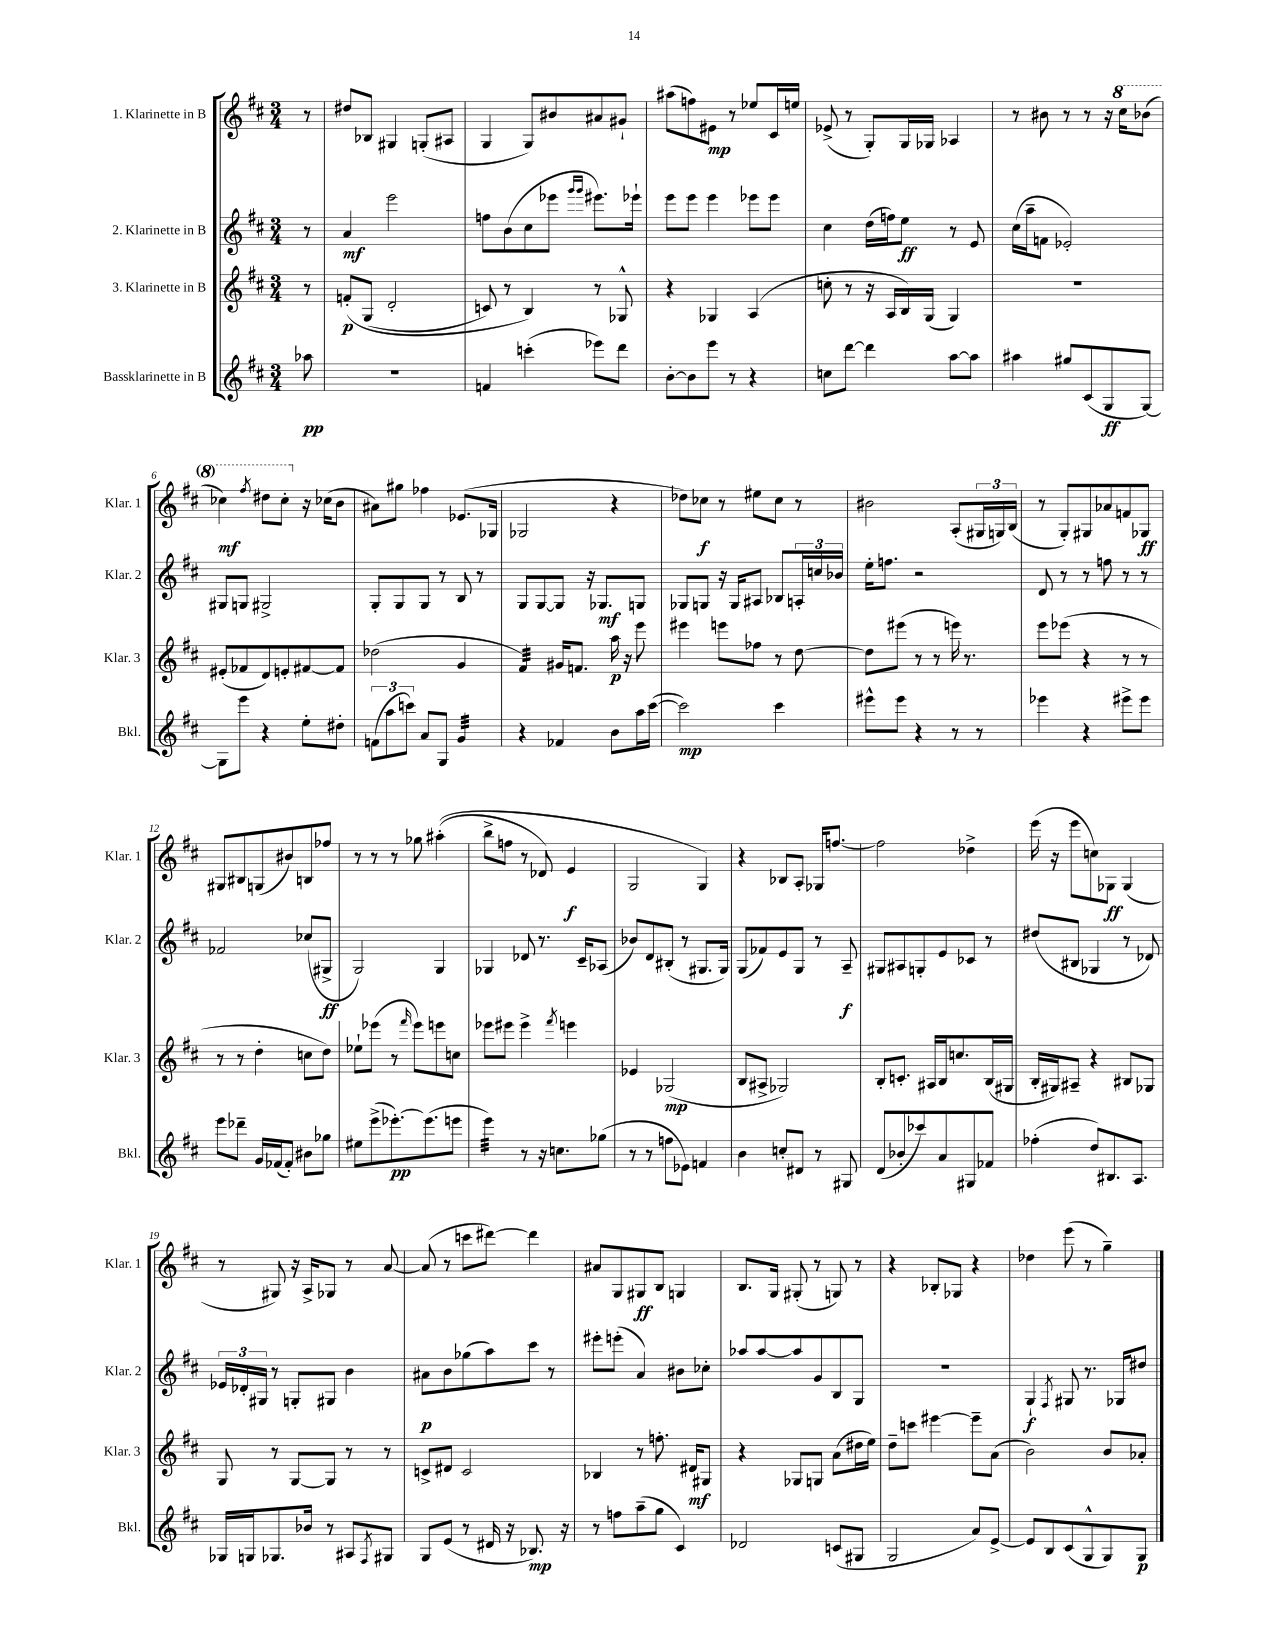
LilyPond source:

<<
\new StaffGroup <<
\new Staff = "s0" \with { instrumentName = "1. Klarinette in B" shortInstrumentName = "Klar. 1" } {
    \clef treble \key d \major \numericTimeSignature \time 3/4 \partial 8
    r8 |
    dis''8 bes8 gis4 g8-.( ais8 |
    g4 g8) bis'8 ais'8 gis'8-! |
    ais''8( f''8) eis'8\mp r8 ees''8 cis'16 e''16 |
    ees'8->( r8 g8-.) g16 ges16 aes4 |
    r8 bis'8 r8 r8 r16 \ottava #1 cis'''16 bes''8( |
    ces'''4\mf) \acciaccatura { fis'''8 } dis'''8 ces'''8-. \ottava #0 r16 ces''16( b'8 |
    ais'8) gis''8 fes''4 ees'8.( ges16 |
    ges2 r4 |
    des''8) ces''8\f r8 eis''8 ces''8 r8 |
    bis'2 a8-.( \tuplet 3/2 { gis16 g16) b16( } |
    r8 g8-.) gis8 aes'8 f'8 ges8\ff |
    gis8 bis8 g8( bis'8) b8 fes''8 |
    r8 r8 r8 ges''8 ais''4-.(\( |
    b''8-> f''8 r8 des'8) e'4\f |
    g2 g4\) |
    r4 bes8 a8-. ges16 f''8.~ |
    f''2 des''4-> |
    e'''16( r16 e'''8 c''8) ges8\ff ges4( |
    r8 gis8) r16 a16-> ges8 r8 a'8~ |
    a'8( r8 c'''8 dis'''8~) dis'''4 |
    ais'8 g8 gis8\ff b8 g4 |
    b8. g16 gis8-.( r8 g8) r8 |
    r4 bes8-. ges8 r4 |
    des''4 e'''8( r8 g''4--) \bar "|." |
}
\new Staff = "s1" \with { instrumentName = "2. Klarinette in B" shortInstrumentName = "Klar. 2" } {
    \clef treble \key d \major \numericTimeSignature \time 3/4 \partial 8
    r8 |
    a'4\mf e'''2 |
    f''8 b'8( cis''8 ees'''8 \grace { g'''16 g'''16 } eis'''8.) ees'''16-! |
    e'''8 e'''8 e'''4 ees'''8 ees'''8 |
    cis''4 d''16( f''16) e''8\ff r8 e'8 |
    cis''16( a''16-- f'8 ees'2-.) |
    gis8 g8 gis2-> |
    g8-. g8 g8 r8 b8 r8 |
    g8 g8~ g8 r16 ges8.\mf g8 |
    ges8 g8 r16 g16 ais8 bes8 \tuplet 3/2 { a16-. c''16 bes'16 } |
    e''16-. f''8. r2 |
    d'8 r8 r8 f''8 r8 r8 |
    fes'2 ces''8( gis8->\ff |
    g2) g4 |
    ges4 des'8 r8. cis'16-- aes8( |
    bes'8) d'8 bis8-.( r8 gis8. gis16) |
    g8( fes'8) e'8 g8 r8 a8--\f |
    gis8 ais8 g8-. e'8 ces'8 r8 |
    dis''8( bis8 ges4 r8 des'8) |
    \tuplet 3/2 { ees'16 des'16-. gis16 } r8 g8-. gis8 b'4 |
    ais'8\p b'8 ges''8( a''8) cis'''8 r8 |
    eis'''8-. e'''8-.( a'4) bis'8 ces''8-. |
    aes''8 aes''8~ aes''8 g'8 b8 g8 |
    R2. |
    g4-!\f \acciaccatura { fis8 } gis8 r8. ges16 dis''8 \bar "|." |
}
\new Staff = "s2" \with { instrumentName = "3. Klarinette in B" shortInstrumentName = "Klar. 3" } {
    \clef treble \key d \major \numericTimeSignature \time 3/4 \partial 8
    r8 |
    f'8-.\p\( g8( d'2-. |
    c'8) r8 b4\) r8 ges8-^ |
    r4 ges4 a4( |
    c''8-. r8 r16 a16 b16) g16( g4) |
    R2. |
    eis'8-.( fes'8 d'8) e'8-. fis'8~ fis'8 |
    des''2( g'4 |
    fis'4:32) gis'16 f'8. a''16\p r16 e'''8 |
    eis'''4 e'''8 fes''8 r8 d''8~ |
    d''8 eis'''8( r8 r8 e'''16) r8. |
    e'''8 ees'''8( r4 r8 r8 |
    r8 r8 d''4-. c''8 d''8) |
    ees''8-! ees'''8( r8 \grace { fis'''16 } ees'''8) e'''8 c''8 |
    ees'''8 eis'''8 eis'''4-> \acciaccatura { fis'''8 } e'''4 |
    ees'4 ges2\mp( |
    b8 ais8-> ges2) |
    b8-. c'8.-. ais16 b16 c''8. b16( gis16 |
    b16-. gis16) ais8-- r4 bis8 ges8 |
    g8 r8 g8~ g8 r8 r8 |
    c'8-> dis'8 c'2 |
    bes4 r8 f''8.-. dis'16\mf gis8 |
    r4 ges8 g8 a'8( dis''16 e''16) |
    d''8-- c'''8 eis'''4~ eis'''8-- a'8( |
    b'2) b'8 aes'8-. \bar "|." |
}
\new Staff = "s3" \with { instrumentName = "Bassklarinette in B" shortInstrumentName = "Bkl." } {
    \clef treble \key d \major \numericTimeSignature \time 3/4 \partial 8
    aes''8\pp |
    R2. |
    f'4 c'''4-.( ees'''8) d'''8 |
    b'8~-. b'8 e'''8 r8 r4 |
    c''8 d'''8~ d'''4 a''8~ a''8 |
    ais''4 gis''8 cis'8( g8\ff g8~) |
    g8 e'''8 r4 e''8-. dis''8-. |
    \tuplet 3/2 { f'8( a''8 c'''8) } a'8 g8 g'4:32 |
    r4 fes'4 b'8 a''16 cis'''16~( |
    cis'''2\mp) cis'''4 |
    eis'''8-^ eis'''8 r4 r8 r8 |
    ees'''4 r4 eis'''8-> eis'''8 |
    e'''8 des'''8-- g'16 fes'16( fes'8-.) bis'8 ges''8 |
    eis''8 e'''8->( ees'''8.~-.\pp) ees'''8.( e'''8 |
    e'''4:32) r8 r16 c''8. ges''8( |
    r8 r8 f''8 ees'8) f'4 |
    b'4 c''8-. dis'8 r8 gis8 |
    d'8( bes'8-. ces'''8) a'8 gis8 fes'8 |
    fes''4-.( d''8) bis8. a8. |
    ges16 g16 ges8. bes'16 r8 ais8 \acciaccatura { fis8 } gis8 |
    g8 e'8( r8 dis'16 r16 bes8.\mp) r16 |
    r8 f''8 a''8--( g''8 cis'4) |
    des'2 c'8( gis8 |
    g2 a'8) e'8~-> |
    e'8 b8 cis'8( g8-^ g8) g8\p \bar "|." |
}
>>
>>
